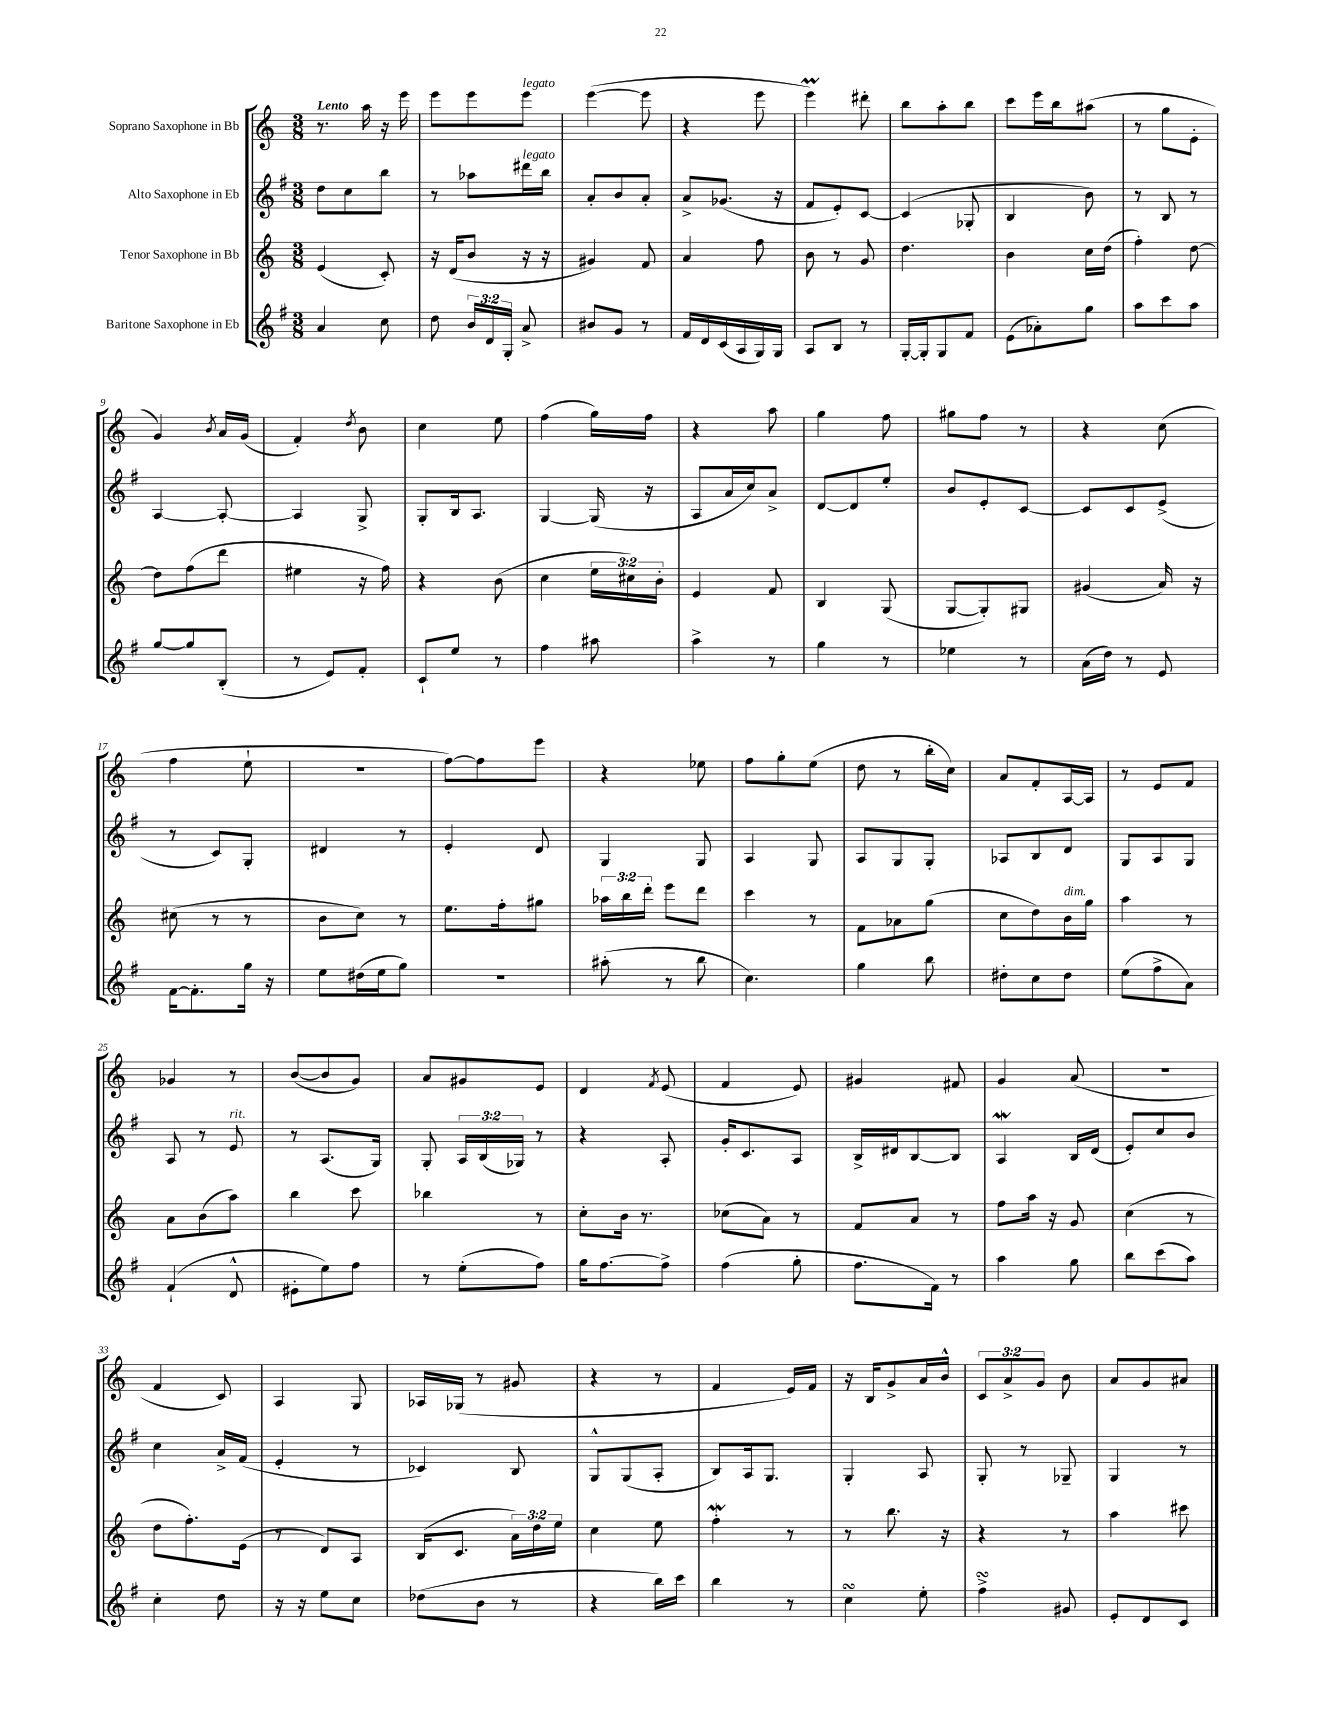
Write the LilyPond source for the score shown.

<<
\new StaffGroup <<
\new Staff = "s0" \with { instrumentName = "Soprano Saxophone in Bb" } {
    \clef treble \key c \major \numericTimeSignature \time 3/8 \override Staff.TupletNumber.text = #tuplet-number::calc-fraction-text \tempo "Lento"
    \autoBeamOff r8. a''16 r16 e'''16 |
    e'''8[ e'''8 e'''8]^\markup { \italic "legato" } |
    e'''4~( e'''8 |
    r4 e'''8 |
    e'''4\prall) dis'''8-. |
    b''8[ a''8-. b''8] |
    c'''8[ e'''16 b''16 ais''8]( |
    r8 g''8[ e'8]-. |
    g'4) \acciaccatura { b'8 } a'16[ g'16]( |
    f'4-.) \acciaccatura { d''8 } b'8 |
    c''4 e''8 |
    f''4( g''16[) f''16] |
    r4 a''8 |
    g''4 f''8 |
    gis''8[ f''8] r8 |
    r4 c''8( |
    f''4 e''8-! |
    R4. |
    f''8[~) f''8 e'''8] |
    r4 ees''8 |
    f''8[ g''8-. e''8]( |
    d''8 r8 b''16[-. c''16]) |
    a'8[ f'8-. a16~ a16] |
    r8 e'8[ f'8] |
    ges'4 r8 |
    b'8[~( b'8 g'8]) |
    a'8[ gis'8 e'8] |
    d'4 \acciaccatura { f'8 } e'8( |
    f'4 e'8) |
    gis'4 fis'8 |
    g'4 a'8( |
    R4. |
    f'4 c'8) |
    a4 g8 |
    aes16[ ges16]( r8 gis'8 |
    r4 r8 |
    f'4 e'16[) f'16] |
    r16 b16[ g'8-> a'16 b'16]-^ |
    \tuplet 3/2 { c'8[ a'8-> g'8] } b'8 |
    a'8[ g'8 ais'8] \bar "|." |
}
\new Staff = "s1" \with { instrumentName = "Alto Saxophone in Eb" } {
    \clef treble \key g \major \numericTimeSignature \time 3/8 \override Staff.TupletNumber.text = #tuplet-number::calc-fraction-text
    \autoBeamOff d''8[ c''8 b''8] |
    r8 aes''8[ dis'''16^\markup { \italic "legato" } b''16] |
    a'8[-. b'8 a'8]-. |
    a'8[-> ges'8.]( r16 |
    fis'8[ e'8-.) c'8]~ |
    c'4( ges8-. |
    b4 b'8) |
    r8 b8 r8 |
    a4~ a8~-. |
    a4 g8-> |
    g8[-. b16 a8.] |
    g4~ g16( r16 |
    a8[ a'16 c''16) a'8]-> |
    d'8[~ d'8 e''8]-. |
    b'8[ e'8-. c'8]~ |
    c'8[ c'8 e'8]->( |
    r8 c'8[) g8]-. |
    dis'4 r8 |
    e'4-. d'8 |
    g4 g8 |
    a4 g8 |
    a8[ g8 g8]-. |
    aes8[ b8 d'8] |
    g8[ a8 g8] |
    a8 r8 e'8^\markup { \italic "rit." } |
    r8 a8.[( g16]) |
    g8-. \tuplet 3/2 { a16[ b16( ges16]) } r8 |
    r4 a8-. |
    g'16[-. c'8. a8] |
    b16[-> dis'16 b8~ b8] |
    a4\mordent b16[ d'16]( |
    e'8[-.) c''8 b'8] |
    c''4 a'16[-> fis'16]( |
    e'4-. r8 |
    ces'4) b8 |
    g8[-^ g8( a8]-. |
    b8[) a16 g8.] |
    g4-. a8 |
    g8-. r8 ges8-- |
    g4 r8 \bar "|." |
}
\new Staff = "s2" \with { instrumentName = "Tenor Saxophone in Bb" } {
    \clef treble \key c \major \numericTimeSignature \time 3/8 \override Staff.TupletNumber.text = #tuplet-number::calc-fraction-text
    \autoBeamOff e'4( c'8-.) |
    r16 d'16[( b'8] r16 r16 |
    gis'4) f'8 |
    a'4 f''8 |
    b'8 r8 g'8 |
    d''4. |
    b'4 c''16[ d''16]( |
    f''4-.) d''8~ |
    d''8[ f''8( d'''8] |
    eis''4 r16 f''16) |
    r4 b'8( |
    c''4 \tuplet 3/2 { e''16[ cis''16) b'16]-. } |
    e'4 f'8 |
    b4 g8( |
    g8[~ g8-.) gis8] |
    gis'4( a'16) r16 |
    cis''8( r8 r8 |
    b'8[ c''8]) r8 |
    e''8.[ f''16-. gis''8] |
    \tuplet 3/2 { aes''16[ b''16 d'''16]-. } e'''8[ d'''8] |
    c'''4 r8 |
    f'8[ aes'8 g''8]( |
    c''8[ d''8) b'16^\markup { \italic "dim." } g''16] |
    a''4 r8 |
    a'8[ b'8( a''8]) |
    b''4 c'''8 |
    bes''4 r8 |
    c''8[-. b'16] r8. |
    ces''8[( a'8]) r8 |
    f'8[ a'8] r8 |
    f''8[ a''16] r16 g'8 |
    c''4( r8 |
    d''8[ f''8.-.) e'16]( |
    r8 d'8[) a8] |
    b16[( c'8.] \tuplet 3/2 { a'16[) d''16 e''16] } |
    c''4 e''8 |
    f''4-.\mordent r8 |
    r8 b''8. r16 |
    r4 r8 |
    a''4 cis'''8 \bar "|." |
}
\new Staff = "s3" \with { instrumentName = "Baritone Saxophone in Eb" } {
    \clef treble \key g \major \numericTimeSignature \time 3/8 \override Staff.TupletNumber.text = #tuplet-number::calc-fraction-text
    \autoBeamOff a'4 c''8 |
    d''8 \tuplet 3/2 { b'16[ d'16 g16]-. } a'8-> |
    bis'8[ g'8] r8 |
    fis'16[ d'16 c'16( a16 g16) g16] |
    a8[ b8] r8 |
    g16[~-. g16-. g8 fis'8] |
    e'8[( aes'8-.) g''8] |
    a''8[ c'''8 a''8] |
    g''8[~ g''8 b8]-.( |
    r8 e'8[) fis'8]-. |
    c'8[-! e''8] r8 |
    fis''4 ais''8 |
    a''4-> r8 |
    g''4 r8 |
    ees''4 r8 |
    a'16[( d''16]) r8 e'8 |
    fis'16[~ fis'8.-. g''16] r16 |
    e''8[ dis''16( e''16 g''8]) |
    r4. |
    ais''8-.( r8 b''8 |
    c''4.) |
    g''4 b''8 |
    dis''8[-. c''8 dis''8] |
    e''8[( fis''8-> a'8]) |
    fis'4-!( d'8-^ |
    eis'8[-. e''8) fis''8] |
    r8 e''8[-.( fis''8]) |
    g''16[ fis''8.~ fis''8]-> |
    fis''4( g''8-. |
    fis''8.[ fis'16]) r8 |
    a''4 g''8 |
    b''8[ c'''8( a''8]) |
    c''4-. d''8 |
    r16 r16 e''8[ c''8] |
    des''8[( b'8] r8 |
    r4 b''16[) c'''16] |
    b''4 r8 |
    c''4\turn e''8-. |
    fis''4->\turn gis'8 |
    e'8[-. d'8 c'8] \bar "|." |
}
>>
>>
